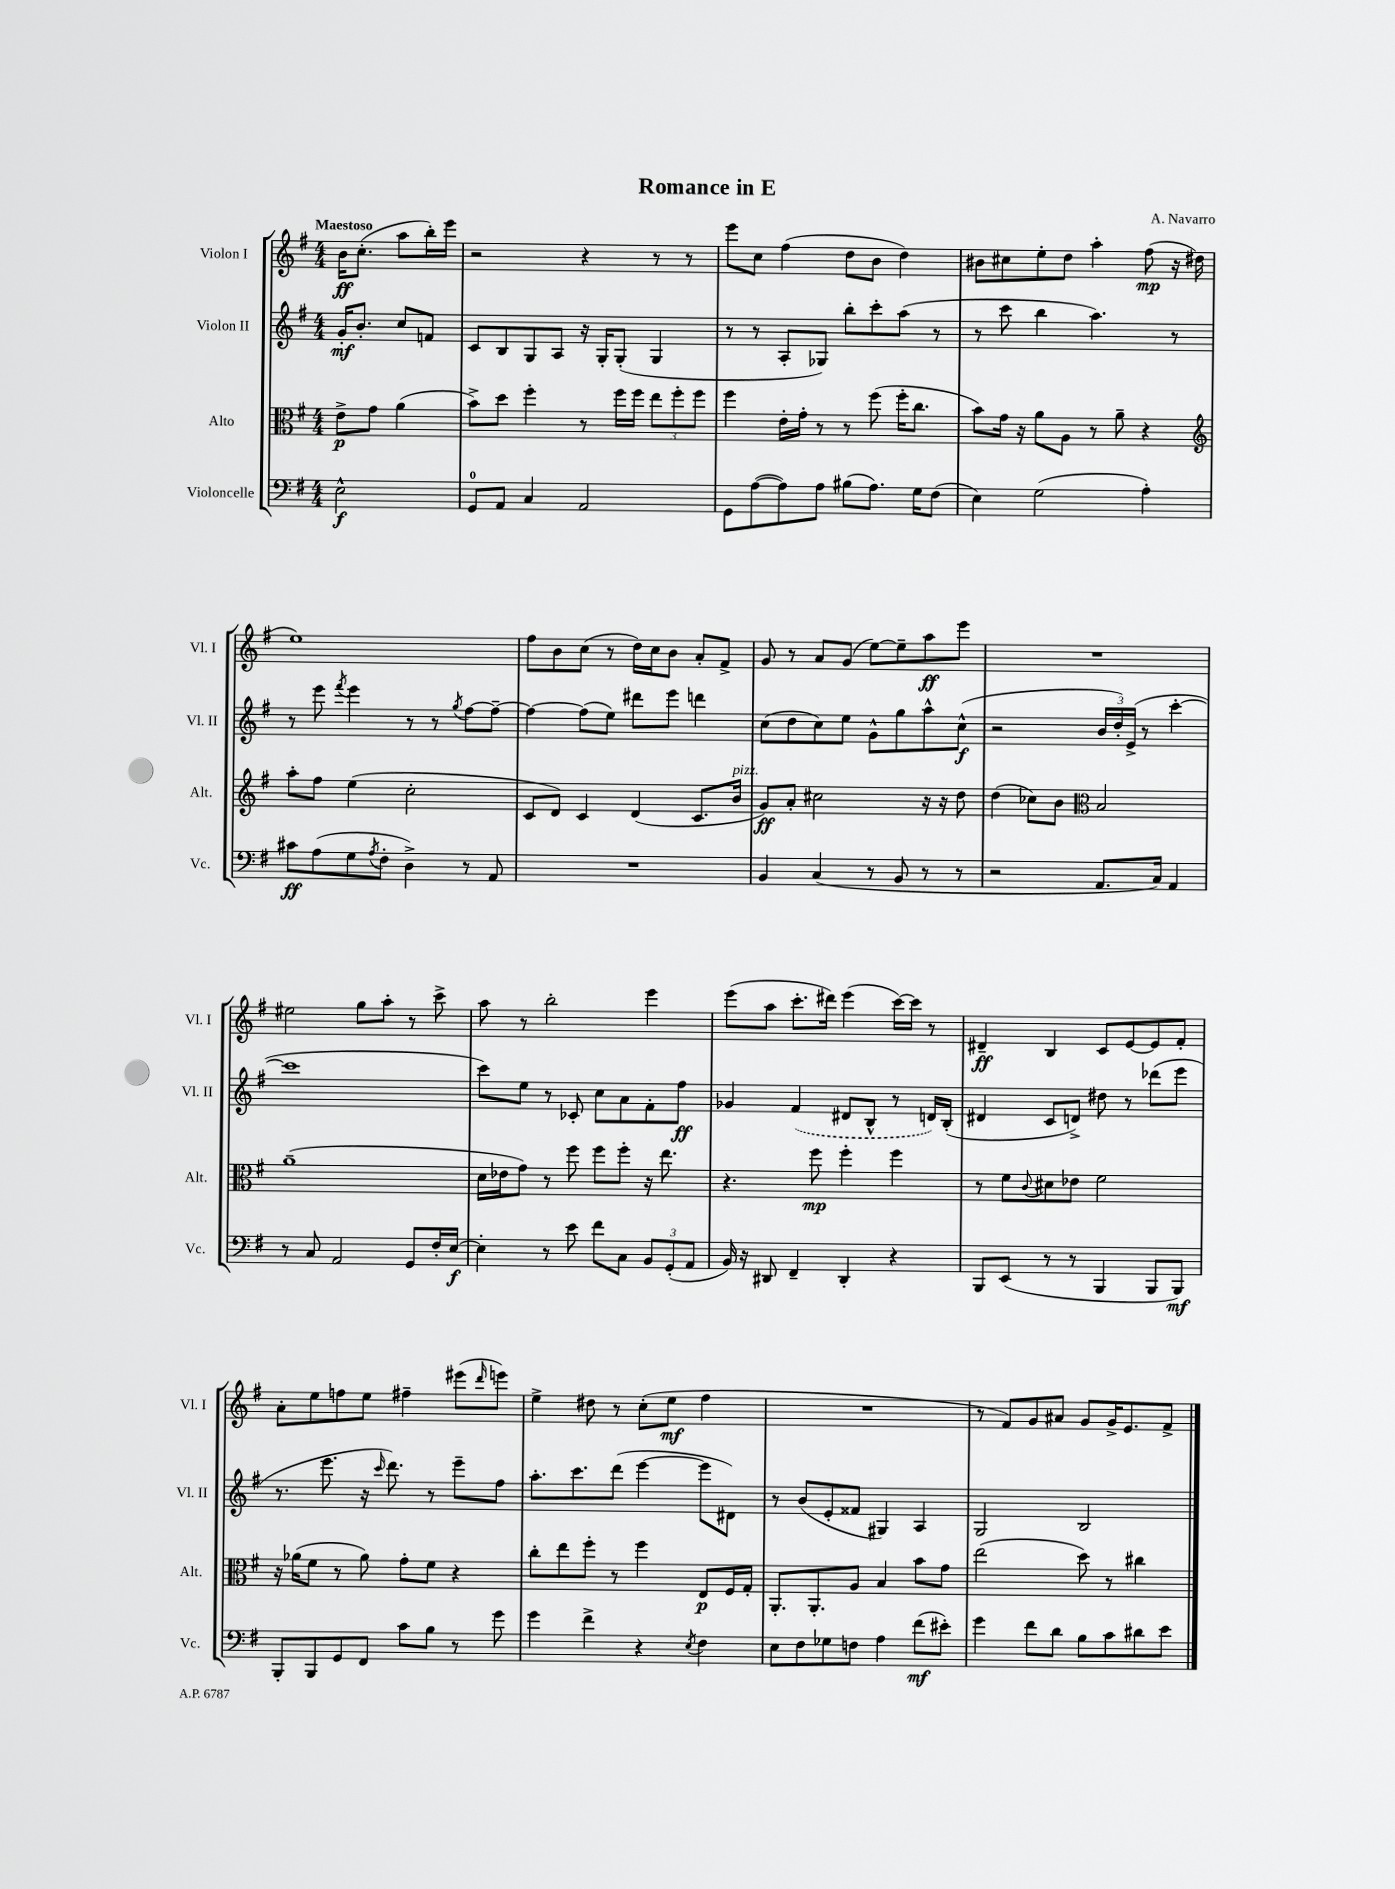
\header { title = "Romance in E" composer = "A. Navarro" }
<<
\new StaffGroup <<
\new Staff = "s0" \with { instrumentName = "Violon I" shortInstrumentName = "Vl. I" } {
    \clef treble \key g \major \numericTimeSignature \time 4/4 \partial 2 \tempo "Maestoso"
    b'16\ff c''8.-.( a''8 b''16-.) e'''16 |
    r2 r4 r8 r8 |
    e'''8 c''8 fis''4( d''8 b'8 d''4) |
    bis'8 cis''8 e''8-. d''8 a''4-. fis''8\mp( r16 dis''16 |
    e''1) |
    fis''8 b'8 c''8( r8 d''16) c''16 b'8 a'8-. fis'8-> |
    g'8 r8 a'8 g'8( e''8~) e''8-- a''8\ff e'''8 |
    R1 |
    eis''2 g''8 a''8-. r8 c'''8-> |
    a''8 r8 b''2-. e'''4 |
    e'''8( a''8 c'''8.-. dis'''16) e'''4( c'''16~) c'''16 r8 |
    dis'4--\ff b4 c'8 e'8~ e'8 fis'8-. |
    a'8-. e''8 f''8 e''8 fis''4-- eis'''8( \grace { d'''16 } e'''8) |
    e''4-> dis''8 r8 c''8-.( e''8\mf fis''4 |
    R1 |
    r8 fis'8) g'8 ais'8 g'8 g'16-> e'8. fis'8-> \bar "|." |
}
\new Staff = "s1" \with { instrumentName = "Violon II" shortInstrumentName = "Vl. II" } {
    \clef treble \key g \major \numericTimeSignature \time 4/4 \partial 2
    g'16-.\mf b'8.-. c''8 f'8 |
    c'8 b8 g8 a8 r16 g16-. g8-.( g4 |
    r8 r8 a8-. ges8) b''8-. c'''8-. a''8( r8 |
    r8 c'''8 b''4 a''4.) r8 |
    r8 e'''8 \acciaccatura { fis'''8 } e'''4 r8 r8 \acciaccatura { g''8 } fis''8~ fis''8~-- |
    fis''4~ fis''8( e''8) dis'''8 e'''8 d'''4 |
    c''8( d''8 c''8) e''8 g'8-^ g''8 a''8-^ c''8-^\f( |
    r2 \tuplet 3/2 { b'16 d''16-.) e'16->( } r8 c'''4~-. |
    c'''1 |
    c'''8) e''8 r8 ces'8-. c''8 a'8 fis'8-. fis''8\ff |
    ges'4 \once \slurDashed fis'4( dis'8 b8-^ r8 d'16) b16-.( |
    dis'4 c'8 d'8->) dis''8 r8 des'''8( e'''8 |
    r8. e'''8. r16 \grace { c'''16 } d'''8.) r8 e'''8-- fis''8 |
    a''8.-. c'''8. d'''8( e'''4~ e'''8 dis'8) |
    r8 b'8( e'8-. fisis'8 gis4) a4 |
    g2 b2 \bar "|." |
}
\new Staff = "s2" \with { instrumentName = "Alto" shortInstrumentName = "Alt." } {
    \clef alto \key g \major \numericTimeSignature \time 4/4 \partial 2
    e'8->\p g'8 a'4( |
    b'8->) d''8 fis''4-. r8 fis''16 fis''16 \tuplet 3/2 { e''8 fis''8-. fis''8 } |
    fis''4 e'16-. g'16-. r8 r8 fis''8( fis''16-. c''8. |
    b'8) g'16 r16 a'8 a8 r8 a'8-- r4 |
    \clef treble a''8-. fis''8 e''4( c''2-. |
    c'8 d'8) c'4 d'4( c'8. b'16^\markup { \italic "pizz." } |
    g'8\ff) a'8-. cis''2 r16 r16 d''8 |
    d''4( ces''8) b'8 \clef alto b2 |
    a'1--( |
    d'16 ees'16 g'8) r8 fis''8 fis''8 fis''8-. r16 e''8. |
    r4. fis''8\mp fis''4-. fis''4 |
    r8 fis'8 \appoggiatura { c'8 } dis'8 ees'8 fis'2 |
    r16 aes'16( fis'8 r8 aes'8) g'8-. fis'8 r4 |
    c''8-. e''8 fis''8-. r8 fis''4 e8\p fis16 g16-. |
    a,8.-. a,8.-. a8 b4 b'8 g'8 |
    e''2( d''8) r8 cis''4 \bar "|." |
}
\new Staff = "s3" \with { instrumentName = "Violoncelle" shortInstrumentName = "Vc." } {
    \clef bass \key g \major \numericTimeSignature \time 4/4 \partial 2
    e2-^\f |
    g,8-0 a,8 c4 a,2 |
    g,8 a8~( a8) a8 bis8( a8.) g16 fis8( |
    e4) g2( a4-.) |
    cis'8\ff a8( g8 \acciaccatura { a8 } fis8-. d4->) r8 a,8 |
    R1 |
    b,4 c4( r8 b,8 r8 r8 |
    r2 a,8. c16) a,4 |
    r8 c8 a,2 g,8 fis16-. e16~\f |
    e4-. r8 e'8 fis'8 c8 \tuplet 3/2 { b,8 g,8-.( a,8 } |
    b,16) r16 dis,8 fis,4-- dis,4-. r4 |
    b,,8 e,8( r8 r8 b,,4 b,,8 b,,8\mf) |
    b,,8-. b,,8 g,8 fis,8 c'8 b8 r8 g'8 |
    g'4 fis'4-> r4 \acciaccatura { e8 } fis4 |
    e8 fis8 ges8 f8 a4 fis'8\mf( eis'8-.) |
    g'4 fis'8 d'8 b8 c'8 dis'8 e'8 \bar "|." |
}
>>
>>
\layout { \context { \Score \remove "Bar_number_engraver" } }
